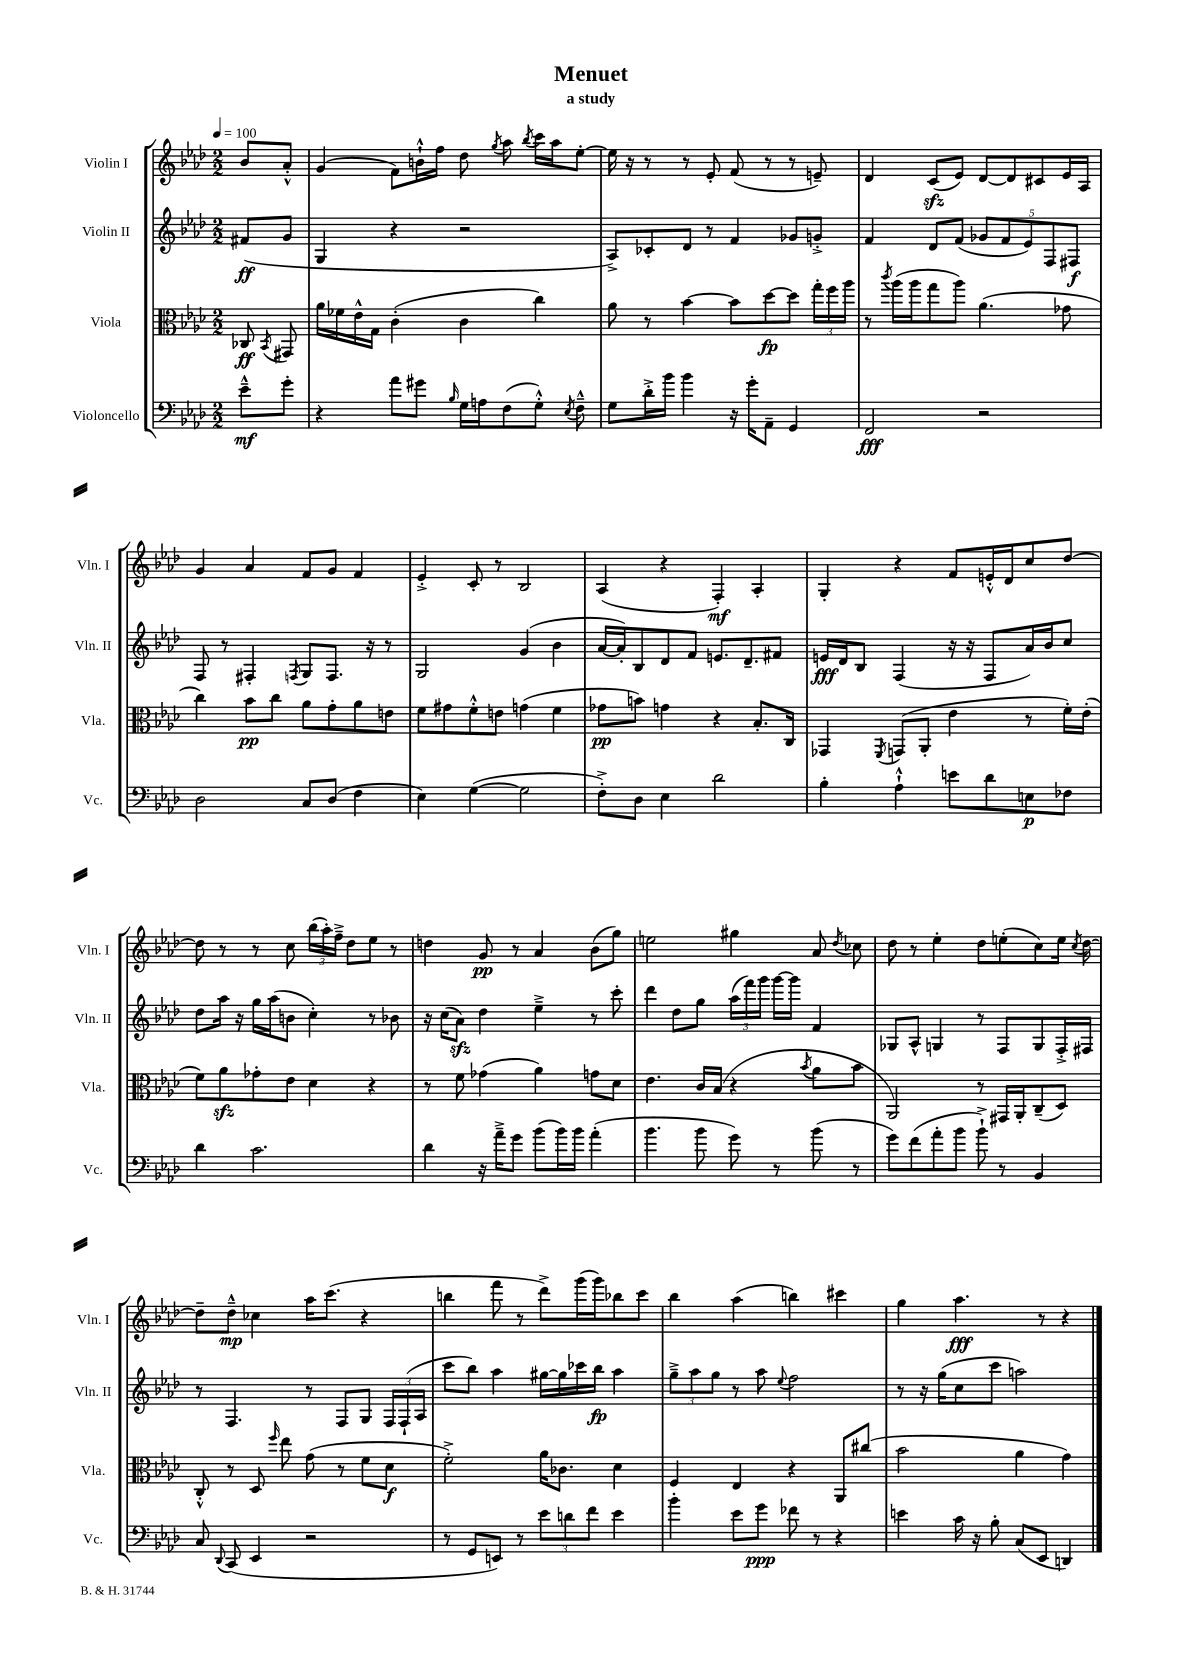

**kern	**kern	**kern	**kern
*staff4	*staff3	*staff2	*staff1
*clefF4	*clefC3	*clefG2	*clefG2
*k[b-e-a-d-]	*k[b-e-a-d-]	*k[b-e-a-d-]	*k[b-e-a-d-]
*M2/2	*M2/2	*M2/2	*M2/2
*MM100	*MM100	*MM100	*MM100
8e-~^^\L	8C-/	(8f#/L	8b-/L
.	8qBB-/	.	.
8g'\J	8GG#/	8g/J	8a-'^^/J
=	=	=	=
4r	16a-\LL	4G/	(4g/
.	16f-\	.	.
.	16e-^^\	.	.
.	16G\JJ	.	.
8a-\L	(4c'\	4r	8f\L)
8g#\J	.	.	16b`^^\L
.	.	.	16ff\JJ
16qqB-/	.	.	.
16G\LL	4c\	2r	8dd-\
16A\J	.	.	.
.	.	.	8qgg/
(8F\	.	.	8aa-\
.	.	.	8qbb-/
8G'^^\J)	4cc\)	.	16ccc\LL
.	.	.	16aa-\J
8qE-/	.	.	.
8F~^^\	.	.	[8ee-'\J
=	=	=	=
8G\L	8a-\	8A-^/L)	16ee-\]
.	.	.	16r
16d-'^\L	8r	8c-'/	8r
16b-\JJ	.	.	.
4b-\	[4b-\	8d-/J	8r
.	.	8r	8e-'/
16r	8b-\]L	4f/	(8f/
16g'\LK	.	.	.
8AA-~\J	[8dd-\	.	8r
4GG/	8dd-\]J	8g-/L	8r
.	24gg'\LL	8g'^/J	8e~/)
.	24ff\	.	.
.	24aa-\JJ	.	.
=	=	=	=
2FF/	8r	4f/	4d-/
.	8qccc/	.	.
.	(16aa-\LL	.	.
.	16aa-\J	.	.
.	8gg\	8d-/L	(8c/L
.	8aa-\J)	(8f/J	8e-/J)
2r	(4.a-\	10g-/L	[8d-/L
.	.	10f/	.
.	.	.	8d-/]
.	.	10e-/)	.
.	.	.	8c#/
.	.	10F/	.
.	8g-\	.	16e-/L
.	.	10F#/J	.
.	.	.	16A-/JJ
=	=	=	=
2D-\	4cc\)	8F/	4g/
.	.	8r	.
.	8b-\L	4F#'/	4a-/
.	8cc\J	.	.
.	.	8qF/	.
8C/L	8a-\L	8G/L	8f/L
(8D-/J	8g'\	8.F/J	8g/J
4F\	8a-\	.	4f/
.	.	16r	.
.	8e\J	8r	.
=	=	=	=
4E-\)	8f\L	2G/	4e-'^/
.	8g#\	.	.
([4G\	8f'^^\	.	8c'/
.	8e\J	.	8r
2G\]	(4g\	(4g/	2B-/
.	4f\	4b-\	.
=	=	=	=
8F'^\L)	8g-\L	[16a-/LL	(4A-/
.	.	16a-'/]J)	.
8D-\J	8b\J)	8B-/	.
4E-\	4g\	8d-/	4r
.	.	8f/J	.
2d-\	4r	8.e/L	4F'/)
.	.	8.d-~/	.
.	8.B-'/L	.	4A-'/
.	.	8f#/J	.
.	16C/Jk	.	.
=	=	=	=
4B-'\	4GG-/	16e/LL	4G'/
.	.	16d-/J	.
.	.	8B-/J	.
.	8qFF/	.	.
4A-`^^\	(8GG/L	(4F/	4r
.	8AA-'/J	.	.
8e\L	4e-\	16r	8f/L
.	.	16r	.
8d-\	.	8F/L	16e'^^/L
.	.	.	16d-/J
8E\	8r	16a-/L)	8cc/
.	.	16b-/J	.
8F-\J	16f'\LL)	8cc/J	[8dd-/J
.	(16e-'\JJ	.	.
=	=	=	=
4d-\	8f\L)	8dd-\L	8dd-\]
.	8a-\	16aa-\Jk	8r
.	.	16r	.
2.c\	8g-'\	16gg\LL	8r
.	.	(16aa-\J	.
.	8e-\J	8b\J	8cc\
.	4d-\	4cc'\)	(24bb-\LL
.	.	.	24aa-'\)
.	.	.	24ff~^\JJ
.	.	.	8dd-\L
.	4r	8r	8ee-\J
.	.	8b-\	8r
=	=	=	=
4d-\	8r	16r	4dd\
.	.	(16cc\LK	.
.	8f\	8a-\J)	.
16r	(4g-\	4dd-\	8g/
16a-~^\LK	.	.	.
8g\J	.	.	8r
(8b-\L	4a-\)	4ee-~^\	4a-/
16b-\L)	.	.	.
16b-\JJ	.	.	.
(4a-'\	8g\L	8r	(8b-\L
.	8d-\J	8ccc'\	8gg\J)
=	=	=	=
4.b-\	4.e-\	4ddd-\	2ee\
.	.	8dd-\L	.
8b-\	16c/LL	8gg\J	.
.	(16B-/JJ	.	.
8g\)	4r	(24aa-\LL	4gg#\
.	.	24fff\)	.
.	.	24ggg\JJ	.
8r	.	[16ggg\LL	.
.	.	16ggg\]JJ	.
.	8qb-/	.	.
(8b-\	8a-\L	4f/	8a-/
.	.	.	8qdd-/
8r	8b-\J	.	8cc-\
=	=	=	=
8g\L)	2AA-/)	8G-/L	8dd-\
(8f\	.	8A-^^/J	8r
8a-'\	.	4G/	4ee-'\
8b-\J	.	.	.
8b-`^\)	8r	8r	8dd-\L
8r	16GG#/LL	8F/L	(8ee'\
.	16AA-'/J	.	.
4BB-/	(8C~/	8G/	8cc\)
.	8D-/J)	16F'^/L	16ee\Jk
.	.	.	8qcc/
.	.	16F#/JJ	[16dd-\
=	=	=	=
8C/	8C'^^/	8r	8dd-~\]L
8qqDD-/	.	.	.
(8CC/	8r	4.F/	8dd-~^^\J
4EE-/	8D-/	.	4cc-\
.	16qqff/	.	.
.	8ee-\	.	.
2r	(8g\	8r	16aa-\LK
.	.	.	(8.ccc\J
.	8r	8F/L	.
.	8f\L	8G/J	4r
.	8d-\J	24F/LL	.
.	.	(24F`/	.
.	.	24A-/JJ	.
=	=	=	=
8r	2f'^\)	8ccc\L	4bb\
8GG/L	.	8bb-\J)	.
8EE/J)	.	4aa-\	8fff\
8r	.	.	8r
12e-\L	16a-\LK	[16gg#\LL	8ddd-^\L)
.	8.c-\J	16gg#\]	.
12d\	.	.	.
.	.	16ccc-\	(16ggg\L
12f\J	.	.	.
.	.	16bb-\JJ	16ggg\J)
4e-\	4d-\	4aa-\	8bb-\
.	.	.	8ccc\J
=	=	=	=
4b-'\	4F/	12gg~^\L	4bb-\
.	.	12aa-\	.
.	.	12gg\J	.
8e-\L	4E-/	8r	(4aa-\
8g\J	.	8aa-\	.
.	.	8qqee-/	.
8f-\	4r	2ff\	4bb\)
8r	.	.	.
4r	8AA-/L	.	4ccc#\
.	(8cc#/J	.	.
=	=	=	=
4e\	2b-\	8r	4gg\
.	.	16r	.
.	.	(16gg\LK	.
16c\	.	8cc\	4.aa-\
16r	.	.	.
8B-'\	.	8ccc\J	.
(8C/L	4a-\	2aa\)	.
8EE-/J	.	.	8r
4DD/)	4g\)	.	4r
==	==	==	==
*-	*-	*-	*-
